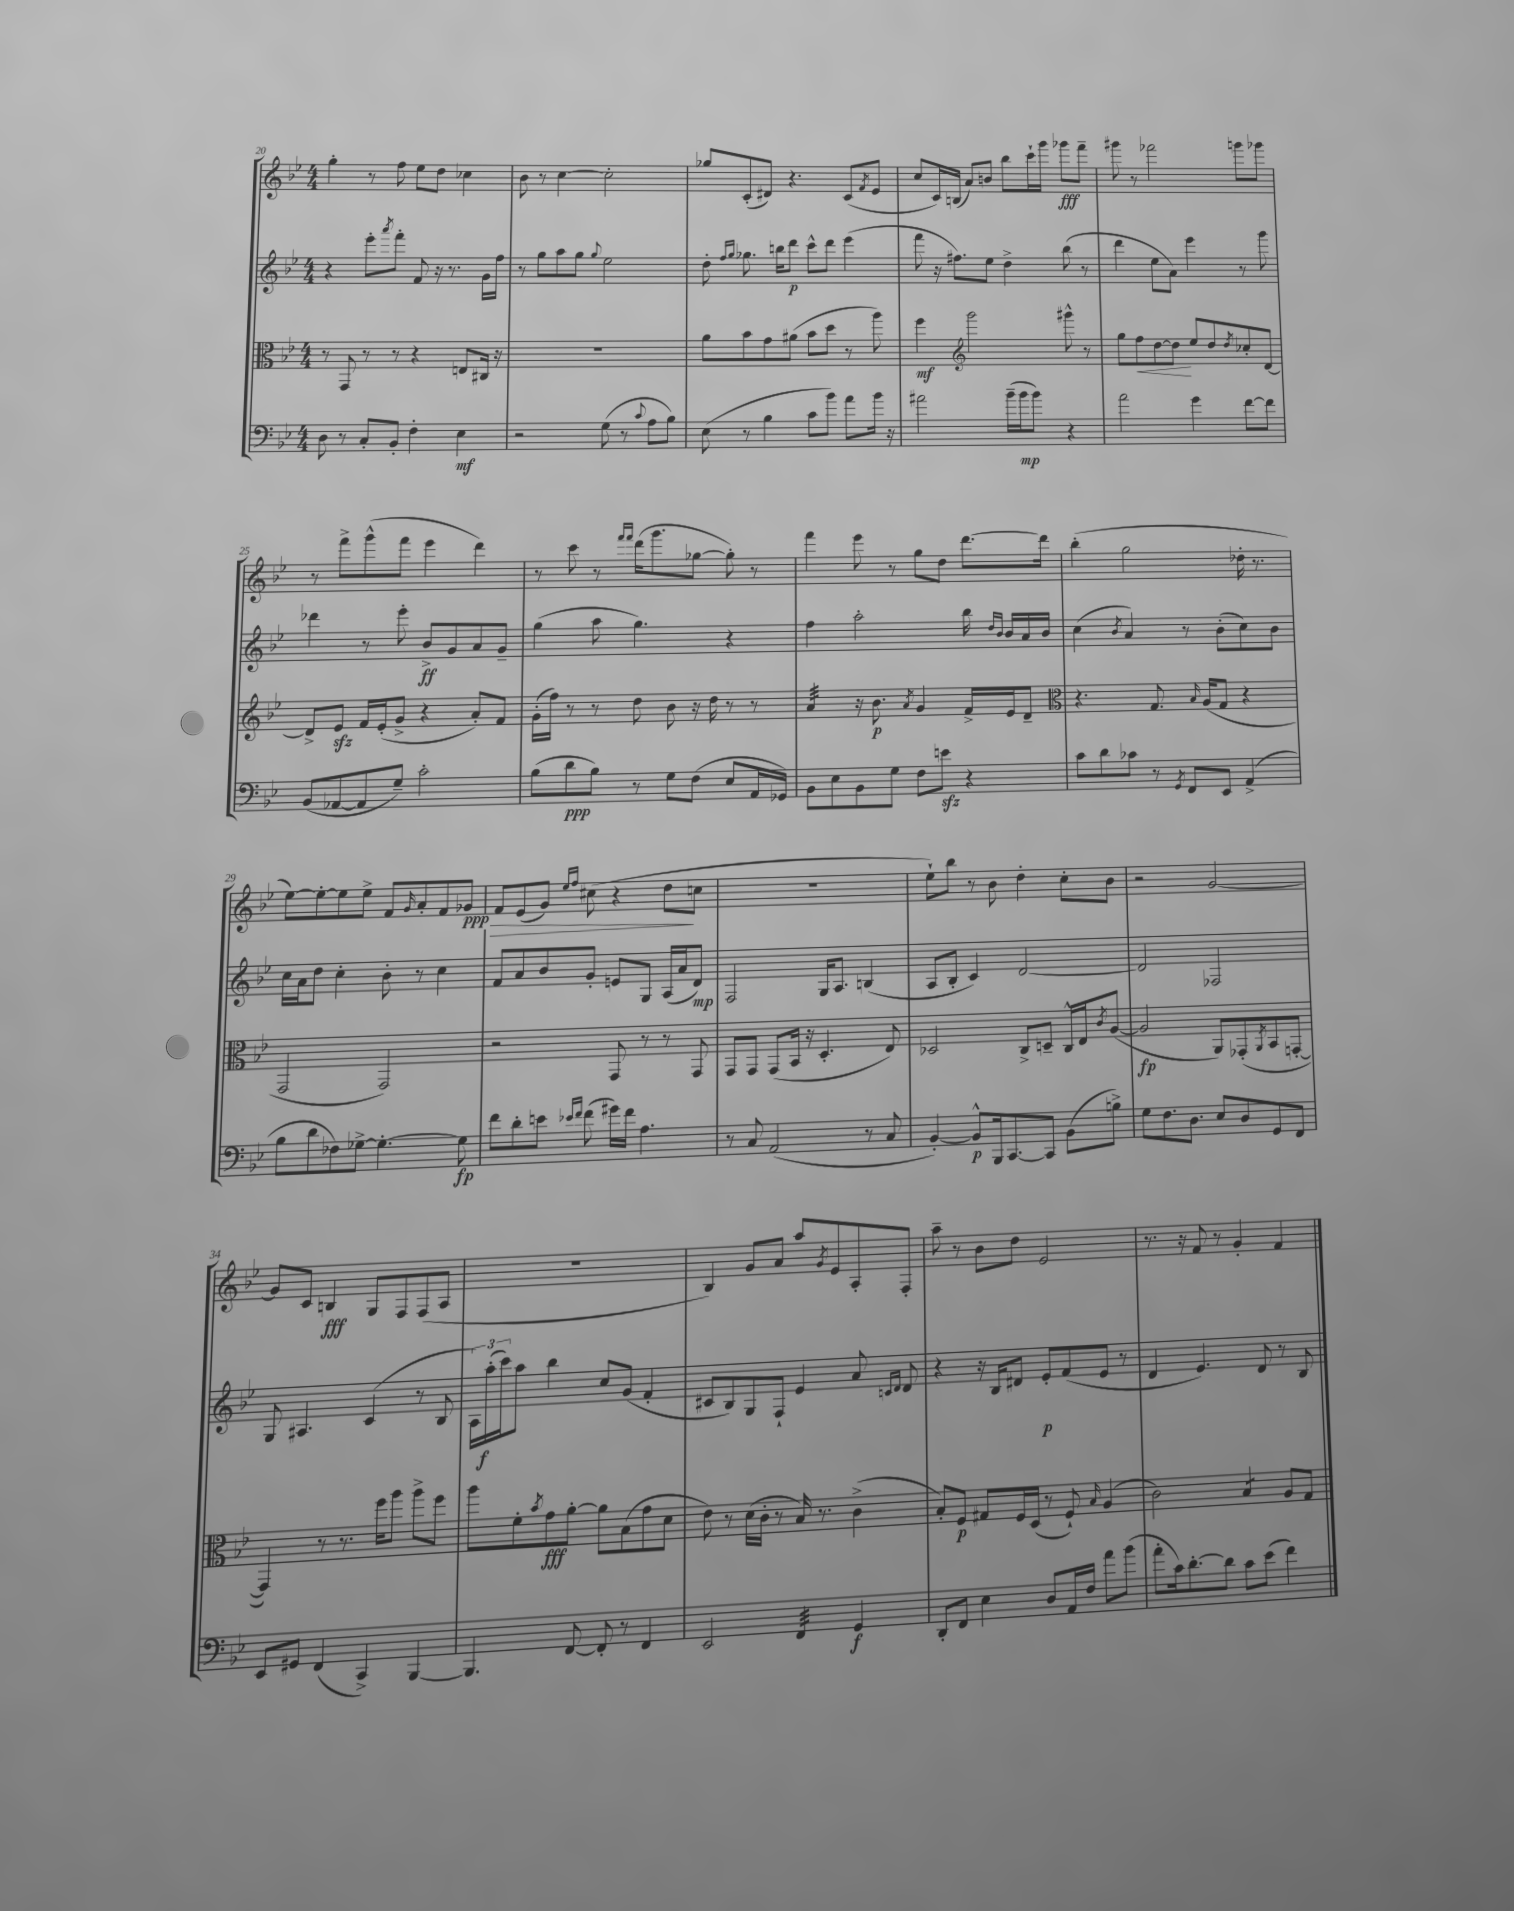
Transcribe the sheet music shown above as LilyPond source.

<<
\new StaffGroup <<
\new Staff = "s0" {
    \clef treble \key bes \major \numericTimeSignature \time 4/4
    g''4-. r8 f''8 ees''8 d''8 ces''4 |
    bes'8 r8 c''4~ c''2-. |
    ges''8 c'8-.( dis'8) r4. c'8( \acciaccatura { f'8 } ees'8 |
    c''8 c'16) b16( a'8) b'8 bes''8 c'''16-! g'''16 ges'''8\fff f'''8-- |
    gis'''8 r8 fes'''2 g'''8 ges'''8 |
    r8 f'''8-> g'''8-^( f'''8 ees'''4 d'''4) |
    r8 c'''8 r8 \grace { f'''16 f'''16 } d'''16( g'''8. ges''8~ ges''8-.) r8 |
    f'''4 ees'''8 r8 g''8 d''8 d'''8.~ d'''16 |
    bes''4-.( g''2 des''16-. r8. |
    ees''8~) ees''8~-. ees''8 ees''8-> f'8 \grace { g'16 } a'8-. f'8 ges'8\ppp\> |
    f'8 ees'8( g'8) \grace { ees''16 f''16 } cis''8( r4 d''8\! c''8 |
    R1 |
    ees''8-!) bes''8 r8 bes'8 d''4-. c''8-. bes'8 |
    r2 g'2~ |
    g'8 c'8 b4\fff g8 f8 f8( a8 |
    R1 |
    bes4) g'8 a'8 a''8 \acciaccatura { g'8 } ees'8 a8-. f8-. |
    a''8-- r8 bes'8 d''8 ees'2 |
    r8. r16 f'8 r8 g'4-. f'4 \bar "|." |
}
\new Staff = "s1" {
    \clef treble \key bes \major \numericTimeSignature \time 4/4
    r4 ees'''8-. \acciaccatura { a'''8 } f'''8-. f'8 r16 r8. g'16 f''16 |
    r8 g''8 a''8 g''8 \appoggiatura { g''8 } ees''2 |
    d''8-. \grace { f''16 g''16 } ges''8. b''16 d'''8\p c'''8-^ d'''8 ees'''4( |
    f'''8 r16 fis''8.) ees''8 d''4-> bes''8( r8 |
    d'''4 ees''8 a'8) ees'''4 r8 g'''8 |
    des'''4 r8 ees'''8-. bes'8->\ff g'8 a'8 g'8-- |
    g''4( a''8 g''4.) r4 |
    f''4 a''2-. bes''16 \grace { d''16 bes'16 } bes'16 a'16 bes'16 |
    c''4( \acciaccatura { bes'8 } a'4) r8 bes'8-.( c''8) bes'8 |
    c''16 a'16 d''8 c''4-. bes'8-. r8 c''4 |
    f'8 a'8 bes'8 g'8-. e'8 g8 a16( a'16 d'8\mp) |
    f2 g16 a8. b4( |
    a8 bes8-. c'4) d'2~ |
    d'2 fes2 |
    g8 ais4. c'4( r8 bes8 |
    \tuplet 3/2 { a16) a''16-.\f( c'''16) } a''8 bes''4 c''8 g'8( f'4-. |
    cis'8 bes8) g8 f8-! ees'4 a'8 \grace { c'16 d'16 } d'8 |
    r4 r16 bes16 dis'8 ees'8-.\p f'8( ees'8 r8 |
    d'4 ees'4.) d'8 r8 bes8 \bar "|." |
}
\new Staff = "s2" {
    \clef alto \key bes \major \numericTimeSignature \time 4/4
    r8 g,8 r8 r8 r4 e8 cis16 r16 |
    R1 |
    a'8 bes'8 g'8 ais'8( bes'8 d''8 r8 a''8) |
    f''4\mf \clef treble g'''2 gis'''8-^ r8 |
    g''8 f''8\< d''8~ d''8\! ees''8 d''8 \acciaccatura { d''8 } ces''8-. d'8~ |
    d'8-> ees'8\sfz f'16 ees'16-.( g'8-> r4 a'8-.) f'8 |
    g'16-.( f''16) r8 r8 d''8 bes'8 r16 d''16 r8 r8 |
    a'4:32 r16 bes'8.\p \acciaccatura { a'8 } g'4 f'16-> ees'16 d'8-- |
    \clef alto r4. g8. \grace { bes16 } a16( g8 r4 |
    g,2 g,2) |
    r2 g,8 r8 r8 g,8 |
    g,8 g,8 g,8( bes,16 r16 d4.-. ees8) |
    des2 c8-> d8-- c16-^ ees16 \acciaccatura { c'8 } a8~( |
    a2\fp a,8) ges,8-.( \acciaccatura { a,8 } bes,8 g,8~-. |
    g,4) r8 r8. f''16 a''8 a''8-> f''8 |
    a''8 f'8-. \acciaccatura { bes'8 } g'8\fff a'8~-. a'8 bes8( g'8 d'8 |
    ees'8) r8 d'16( c'16-. r8 bes16) r8. c'4->( |
    bes8-.) f8\p gis8 f16 d16( r8 f8-!) \grace { bes16 } a4( |
    c'2) bes4:8 a8 g8 \bar "|." |
}
\new Staff = "s3" {
    \clef bass \key bes \major \numericTimeSignature \time 4/4
    d8 r8 c8-. bes,8-. f4-. ees4\mf |
    r2 g8( r8 \appoggiatura { c'8 } a8 bes8) |
    ees8( r8 bes4 c'8 bes'8) a'8 bes'16 r16 |
    ais'2 bes'16--( bes'16\mp bes'8) r4 |
    a'2 g'4 f'8~ f'8 |
    bes,8( aes,8~ aes,8 g8--) c'2-. |
    bes8( d'8\ppp bes8) r8 g8 f8( ees8 a,16 ges,16) |
    bes,8 ees8 bes,8 g8 f8 e'8\sfz r4 |
    c'8 d'8 ces'8 r8 \acciaccatura { g,8 } f,8 ees,8 a,4->( |
    bes8 d'8 fes8) ges8~-> ges4.~-. ges8\fp |
    f'8 d'8-. e'8 \grace { ees'16 f'16 } f'8( gis'16) f'16 a4. |
    r8 c8 a,2( r8 c8 |
    bes,4~-.) bes,8-^\p bes,,16 c,8.~ c,8 bes,8( b8->) |
    g8 f8. d8. ees8 d8 g,8 f,8 |
    ees,8 gis,8 f,4( c,4->) bes,,4~ |
    bes,,4. f,8~ f,8-. r8 f,4 |
    ees,2 f,4:32 g,4\f |
    d,8-. f,8 ees4 d8 a,16 f16 a'8 bes'8( |
    a'8-. c'16) d'8.~-. d'8 c'8 ees'8( f'4) \bar "|." |
}
>>
>>
\layout { \context { \Score currentBarNumber = #20 } }
